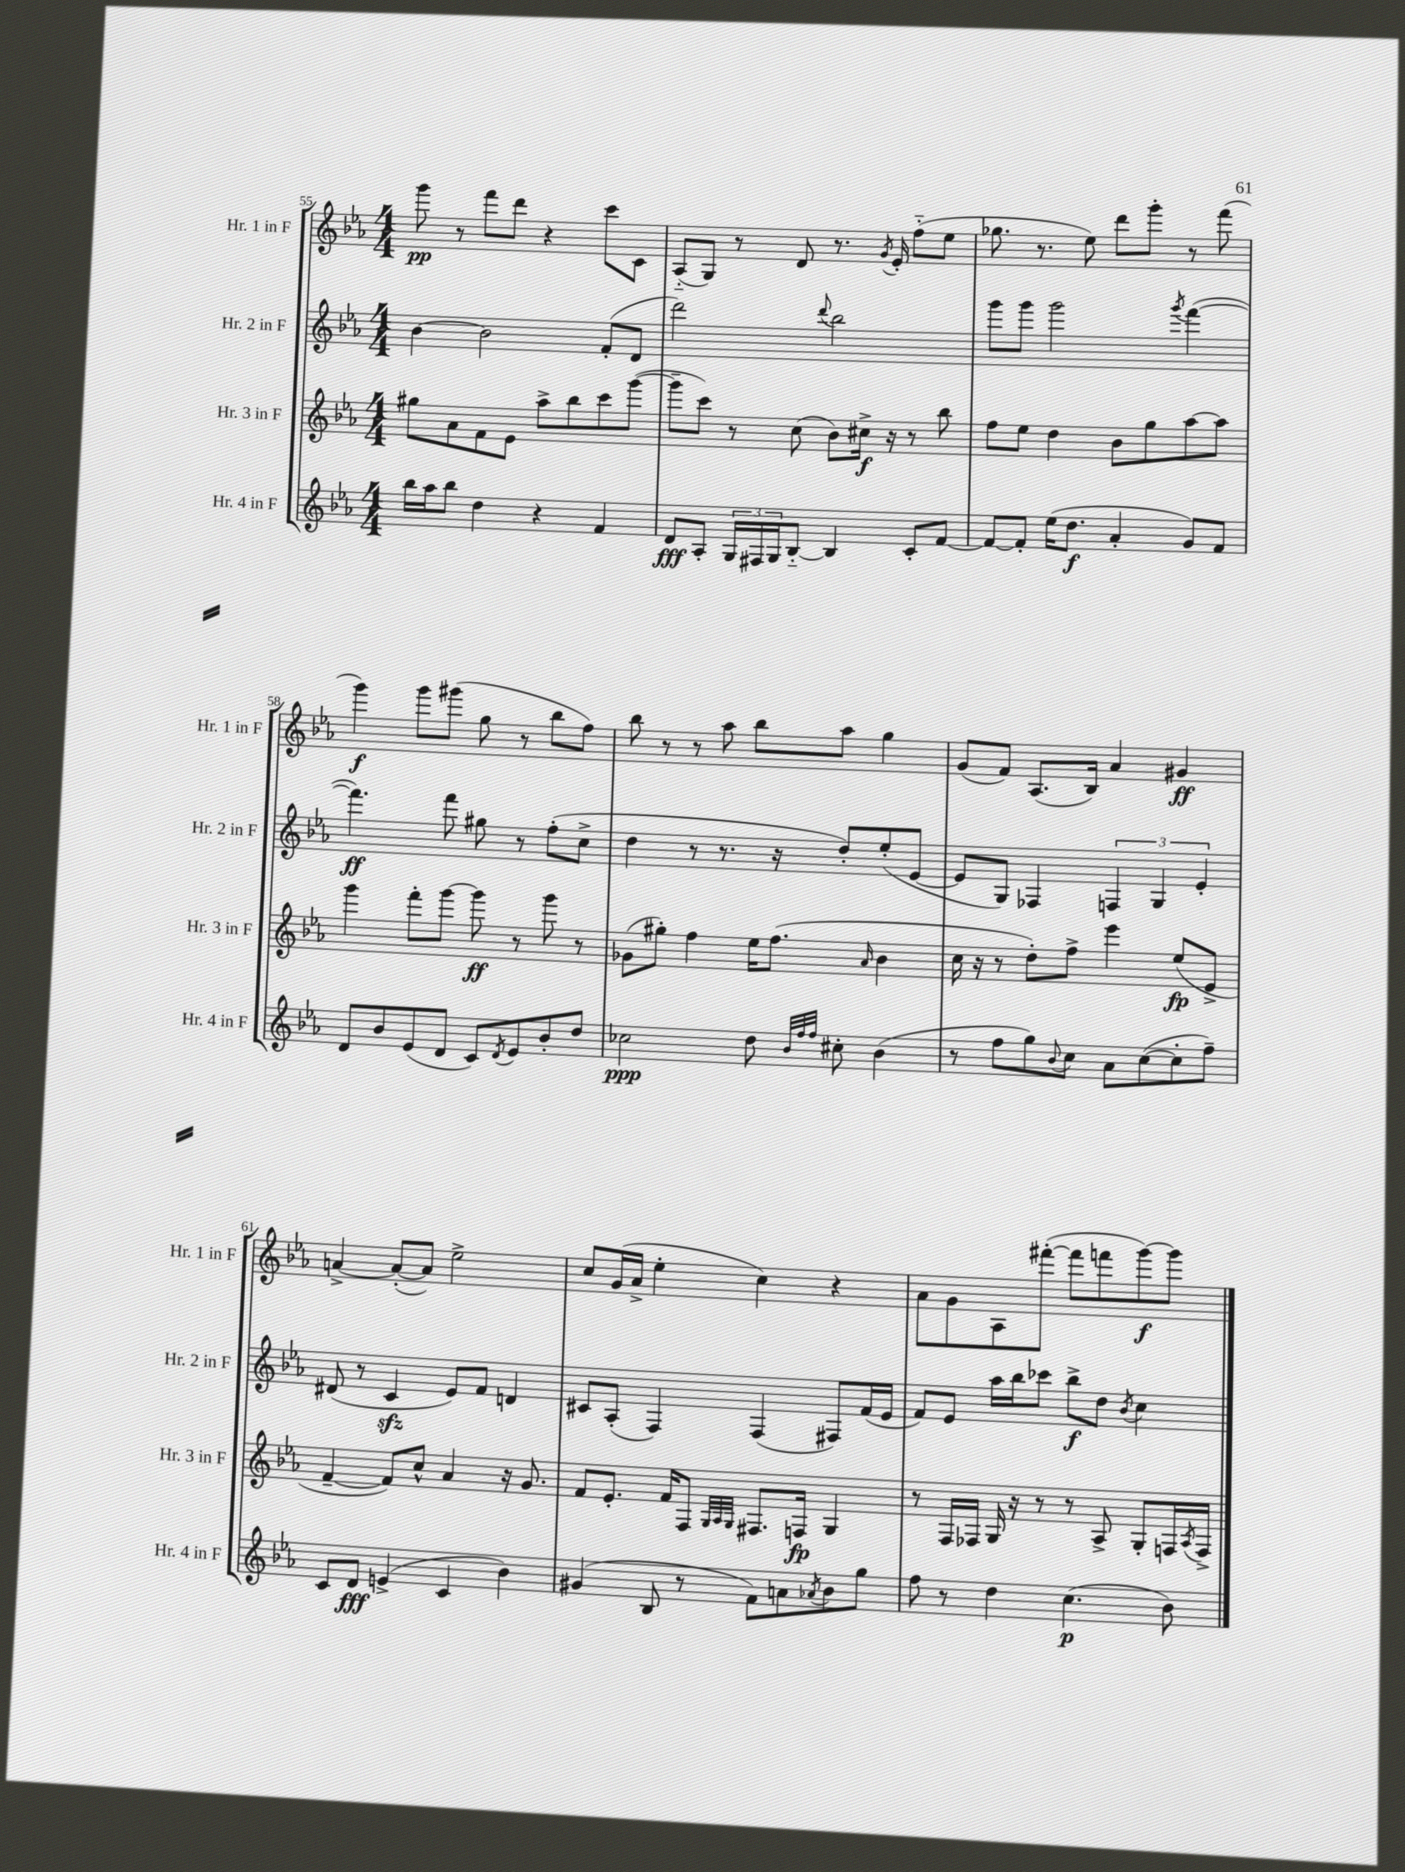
<<
\new StaffGroup <<
\new Staff = "s0" \with { instrumentName = "Hr. 1 in F" shortInstrumentName = "Hr. 1 in F" } {
    \clef treble \key ees \major \numericTimeSignature \time 4/4
    g'''8\pp r8 f'''8 d'''8 r4 c'''8 c'8 |
    aes8-_( g8) r8 d'8 r8. \acciaccatura { g'8 } ees'16-. f''8-_( ees''8 |
    ges''8. r8. ees''8) d'''8 g'''8-. r8 f'''8( |
    g'''4\f) g'''8 gis'''8( g''8 r8 bes''8 f''8) |
    bes''8 r8 r8 aes''8 bes''8 aes''8 g''4 |
    g'8( f'8) aes8.( bes16) aes'4 gis'4\ff |
    a'4~-> a'8~-.( a'8) ees''2-> |
    c''8 g'16( aes'16-> ees''4-. c''4) r4 |
    aes'8 g'8 aes8 fis'''8~-.( fis'''8 f'''8 g'''8~\f) g'''8 \bar "|." |
}
\new Staff = "s1" \with { instrumentName = "Hr. 2 in F" shortInstrumentName = "Hr. 2 in F" } {
    \clef treble \key ees \major \numericTimeSignature \time 4/4
    bes'4~ bes'2 f'8-.( d'8 |
    d'''2) \appoggiatura { d'''8 } bes''2 |
    g'''8 g'''8 g'''2 \acciaccatura { g'''8 } f'''4~( |
    f'''4.\ff) f'''8 gis''8 r8 f''8-.( c''8-> |
    d''4 r8 r8. r16 d''8-.) ees''8-.( ees'8~ |
    ees'8 g8) fes4 \tuplet 3/2 { f4 g4 ees'4-. } |
    dis'8( r8 c'4\sfz ees'8) f'8 d'4 |
    cis'8 aes8-.( f4) f4( fis8) f'16( ees'16 |
    f'8) ees'8 aes''16 bes''16 ces'''8 bes''8->\f d''8 \acciaccatura { bes'8 } c''4 \bar "|." |
}
\new Staff = "s2" \with { instrumentName = "Hr. 3 in F" shortInstrumentName = "Hr. 3 in F" } {
    \clef treble \key ees \major \numericTimeSignature \time 4/4
    gis''8 aes'8 f'8 ees'8 aes''8-> bes''8 c'''8 g'''8~( |
    g'''8-- c'''8) r8 c''8( bes'8) cis''16->\f r16 r8 bes''8 |
    f''8 ees''8 d''4 bes'8 g''8 aes''8~ aes''8 |
    g'''4 f'''8-. g'''8~ g'''8\ff r8 g'''8 r8 |
    ges'8( gis''8-.) f''4 ees''16 f''8.( \grace { aes'16 } bes'4 |
    c''16 r16 r8 d''8-.) f''8-> ees'''4 ees''8\fp( ees'8-> |
    f'4~-- f'8) c''8-^ aes'4 r16 g'8. |
    f'8 ees'8.-. f'16 f8 \grace { g32 aes32 g32 } fis8. f16\fp g4 |
    r8 f16 fes16 g16 r16 r8 r8 aes8-> g8-. f16 \acciaccatura { aes8 } f16-> \bar "|." |
}
\new Staff = "s3" \with { instrumentName = "Hr. 4 in F" shortInstrumentName = "Hr. 4 in F" } {
    \clef treble \key ees \major \numericTimeSignature \time 4/4
    bes''16 aes''16 bes''8 d''4 r4 f'4 |
    d'8\fff aes8-. \tuplet 3/2 { g16 fis16 g16 } bes8~-_ bes4 c'8-. f'8~ |
    f'8~ f'8-. ees''16( d''8.\f aes'4-. g'8) f'8 |
    d'8 bes'8 ees'8( d'8 c'8) \acciaccatura { d'8 } ees'8 bes'8-. d''8 |
    ces''2\ppp d''8 \grace { bes'32 f''32 f''32 } cis''8-. bes'4( |
    r8 f''8 g''8) \appoggiatura { bes'8 } c''8 aes'8 c''8~( c''8-. f''8--) |
    c'8 d'8\fff e'4->( c'4 bes'4) |
    gis'4( bes8 r8 f'8) a'8 \acciaccatura { aes'8 } bes'8 g''8 |
    f''8 r8 d''4 c''4.\p( bes'8) \bar "|." |
}
>>
>>
\layout { \context { \Score currentBarNumber = #55 } }
